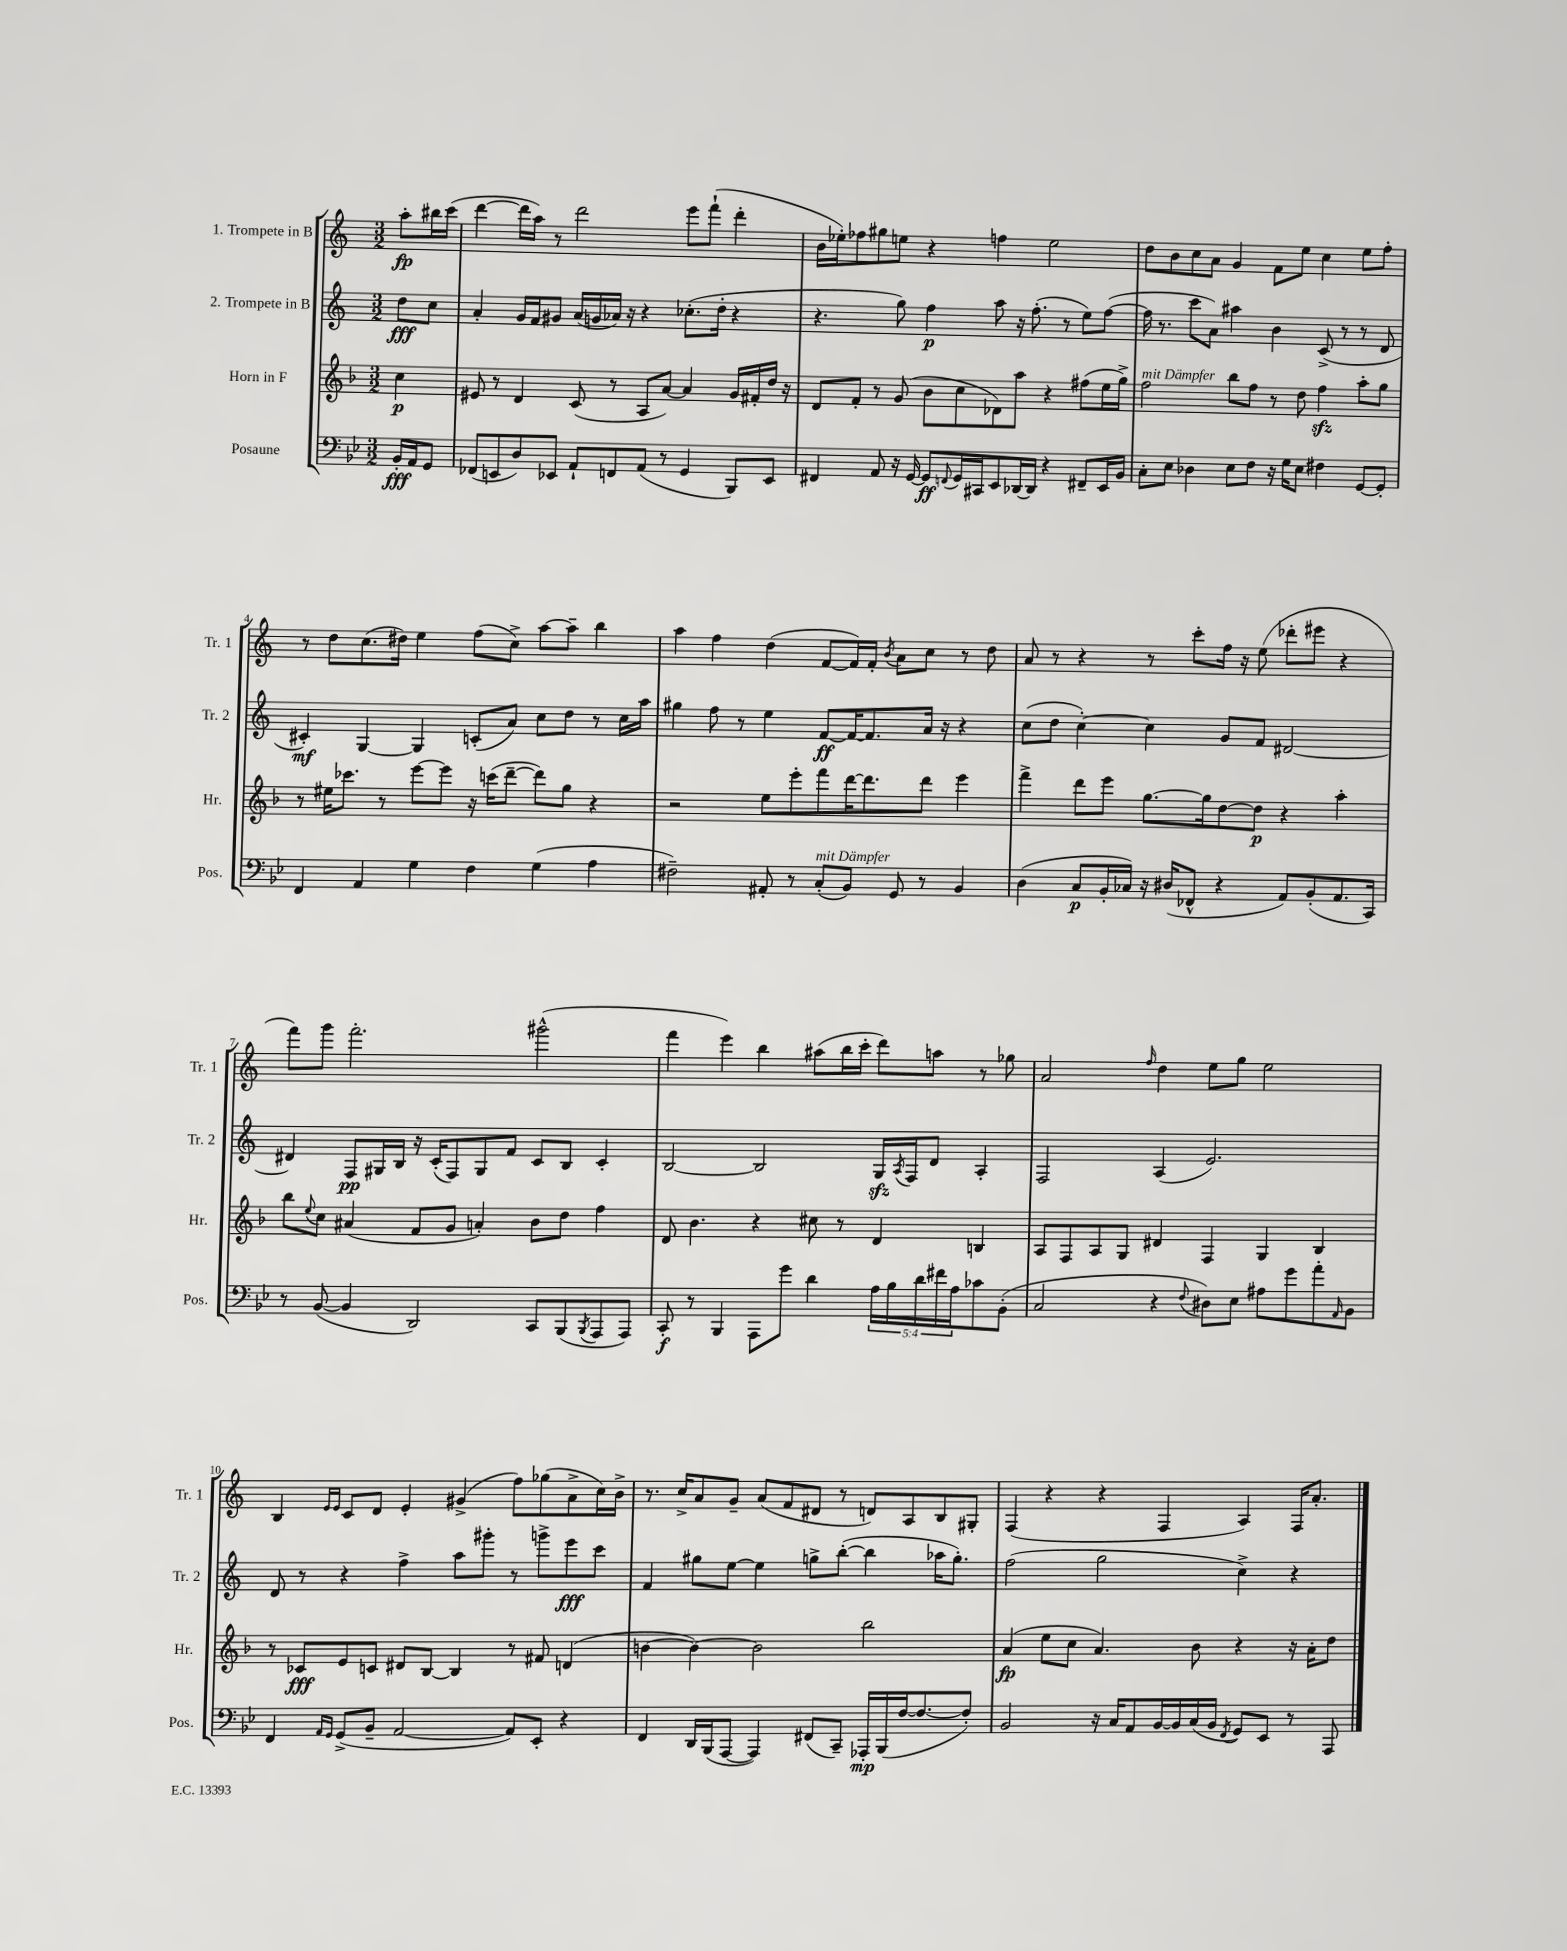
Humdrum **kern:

**kern	**kern	**kern	**kern
*staff4	*staff3	*staff2	*staff1
*clefF4	*clefG2	*clefG2	*clefG2
*k[b-e-]	*k[b-]	*k[]	*k[]
*M3/2	*M3/2	*M3/2	*M3/2
16BB-'	4cc	8dd	8aa'
16AA	.	.	.
8GG	.	8cc	16bb#
.	.	.	(16ccc
=	=	=	=
(8FF-	8e#	4a'	[4ddd
8EE	8r	.	.
8D)	4d	16g	16ddd]
.	.	16f	16aa)
8EE-	.	8g#	8r
8AA`	(8c	(16a	2ddd
.	.	16g	.
8FF	8r	16a-)	.
.	.	16r	.
(8AA	8A	4r	.
8r	[8a)	.	.
4GG	4a]	(8.cc-'	8eee
.	.	.	(8fff`
.	.	16dd'	.
8BBB-)	16g	4r	4ddd'
.	16f#'	.	.
8EE-	16dd	.	.
.	16r	.	.
=	=	=	=
4FF#	8d	4.r	16b
.	.	.	16ee-')
.	8f'	.	8ff-
8AA	8r	.	8gg#
16r	(8g	8gg)	8ee
[16GG	.	.	.
8GG]	8b-	4ff	4r
8qqFF	.	.	.
16GG	8cc	.	.
16CC#	.	.	.
8EE-	8d-)	8aa	4ff
[16DD-	8aa	16r	.
16DD-]	.	(8.ff'	.
4r	4r	.	2ee
.	.	8r	.
8FF#~	(8ff#	8ee)	.
16EE-	16ee	([8ff	.
16BB-	16gg^)	.	.
=	=	=	=
8C'	2ff	16ff]	8dd
.	.	8.r	.
8E-	.	.	8b
4D-	.	8ccc	8cc
.	.	8a)	8a
8E-	8bb-	4aa#	4g
8F	8ff	.	.
16r	8r	4b	8f
16G	.	.	.
8E-	8dd	.	8ee
4F#	4ff	(8c^	4cc
.	.	8r	.
[8GG	8aa'	8r	8ee
8GG']	8gg	8d	8ff'
=	=	=	=
4FF	8r	4c#')	8r
.	16ee#	.	8dd
.	8.ccc-	.	.
4AA	.	[4G	(8.cc
.	8r	.	.
.	.	.	16dd#)
4G	[8eee	4G]	4ee
.	8eee]	.	.
4F	16r	(8c'	(8ff
.	(16ccc	.	.
.	[8ddd~	8a)	8cc^)
(4G	8ddd])	8cc	[8aa
.	8gg	8dd	8aa~]
4A	4r	8r	4bb
.	.	16cc	.
.	.	16aa	.
=	=	=	=
2F#~)	2r	4gg#	4aa
.	.	8ff	4ff
.	.	8r	.
8AA#'	8ee	4ee	(4dd
8r	8eee'	.	.
(8C'	8fff	[8f	[8f
8BB-)	[16ddd	16f_	16f])
.	8.ddd]	8.f]	16f'
.	.	.	8qb
8GG	.	.	8a
8r	8ddd	16a	8cc
.	.	16r	.
4BB-	4eee	4r	8r
.	.	.	8dd
=	=	=	=
(4D	4fff^	(8cc	8a
.	.	8dd	8r
8C	8ddd	[4cc')	4r
16BB-'	8eee	.	.
16C-)	.	.	.
16r	[8.gg	4cc]	8r
(16D#	.	.	.
8FF-^^	.	.	8ccc'
.	16gg]	.	.
4r	[8dd	8g	16ff
.	.	.	16r
.	8dd]	8f	(8ee
8AA)	4r	[2d#	8ddd-'
(8BB-'	.	.	8eee#
8.AA	4aa'	.	4r
16CC)	.	.	.
=	=	=	=
8r	8bb-	4d#]	8fff)
.	8qqee	.	.
([8BB-	8cc	.	8ggg
4BB-]	(4a#	8F	2.fff'
.	.	16G#	.
.	.	16B	.
2DD)	8f	16r	.
.	.	(16c'	.
.	8g	8F)	.
.	4a')	8G#	.
.	.	8f	.
8CC	8b-	8c	(2ggg#^^
(8BBB-	8dd	8B	.
8qBBB-	.	.	.
8AAA	4ff	4c'	.
8AAA)	.	.	.
=	=	=	=
8CC'	8d	[2B	4fff
8r	4.b-	.	.
4BBB-	.	.	4eee)
8AAA	4r	2B]	4bb
8g	.	.	.
4d	8cc#	.	(8aa#
.	8r	.	16bb
.	.	.	16ccc'
20A	4d	16G	8ddd)
20B-	.	.	.
.	.	8qA	.
.	.	16F	.
20d	.	.	.
.	.	8d	8aa
20f#	.	.	.
20A	.	.	.
8c-	4B	4A'	8r
(8BB-'	.	.	8gg-
=	=	=	=
2C	8A	2F	2a
.	8F	.	.
.	8A	.	.
.	8G	.	.
.	.	.	16qqff
4r	4d#	(4A	4dd
8qqF	.	.	.
8D#)	4F	2.e)	8ee
8E-	.	.	8gg
8A#	4G	.	2ee
8g	.	.	.
8a'	4B-	.	.
16qqAA	.	.	.
8BB-	.	.	.
=	=	=	=
4FF	8r	8d	4B
.	8c-	8r	.
16qqAA	.	.	16qqe
16qqGG	.	.	16qqe
(8GG^	8e	4r	8c
8BB-~	8c	.	8d
[2AA	8d#	4ff^	4e'
.	[8B-	.	.
.	4B-]	8aa	(4g#^
.	.	8ggg#'	.
8AA])	8r	8r	8ff)
8EE-'	8f#	8ggg^	(8gg-
4r	(4d	8eee	8a^
.	.	8ccc	16cc)
.	.	.	16b^
=	=	=	=
4FF	[4b	4f	8.r
.	.	.	16cc^
16DD	4b_)	8gg#	8a
(16BBB-	.	.	.
[8AAA	.	[8ee	8g~
4AAA])	2b]	4ee]	(8a
.	.	.	8f
(8FF#	.	8gg^	8d#
8CC~)	.	([8bb'	8r
16AAA-'	2bb-	4bb]	8d)
(16BBB-	.	.	.
[16F	.	.	8A
8.F_	.	.	.
.	.	16aa-	8B
.	.	8.gg')	.
8F'])	.	.	8G#'
=	=	=	=
2BB-	(4a	(2ff	(4F
.	8ee	.	4r
.	8cc	.	.
16r	4.a)	2gg	4r
16C	.	.	.
8AA	.	.	.
[16BB-	.	.	4F
16BB-]	.	.	.
(16C	8b-	.	.
16BB-	.	.	.
8qFF	.	.	.
8GG)	4r	4cc^)	4A)
8EE-	.	.	.
8r	16r	4r	16F
.	16a'	.	8.a'
8AAA	8dd	.	.
==	==	==	==
*-	*-	*-	*-
